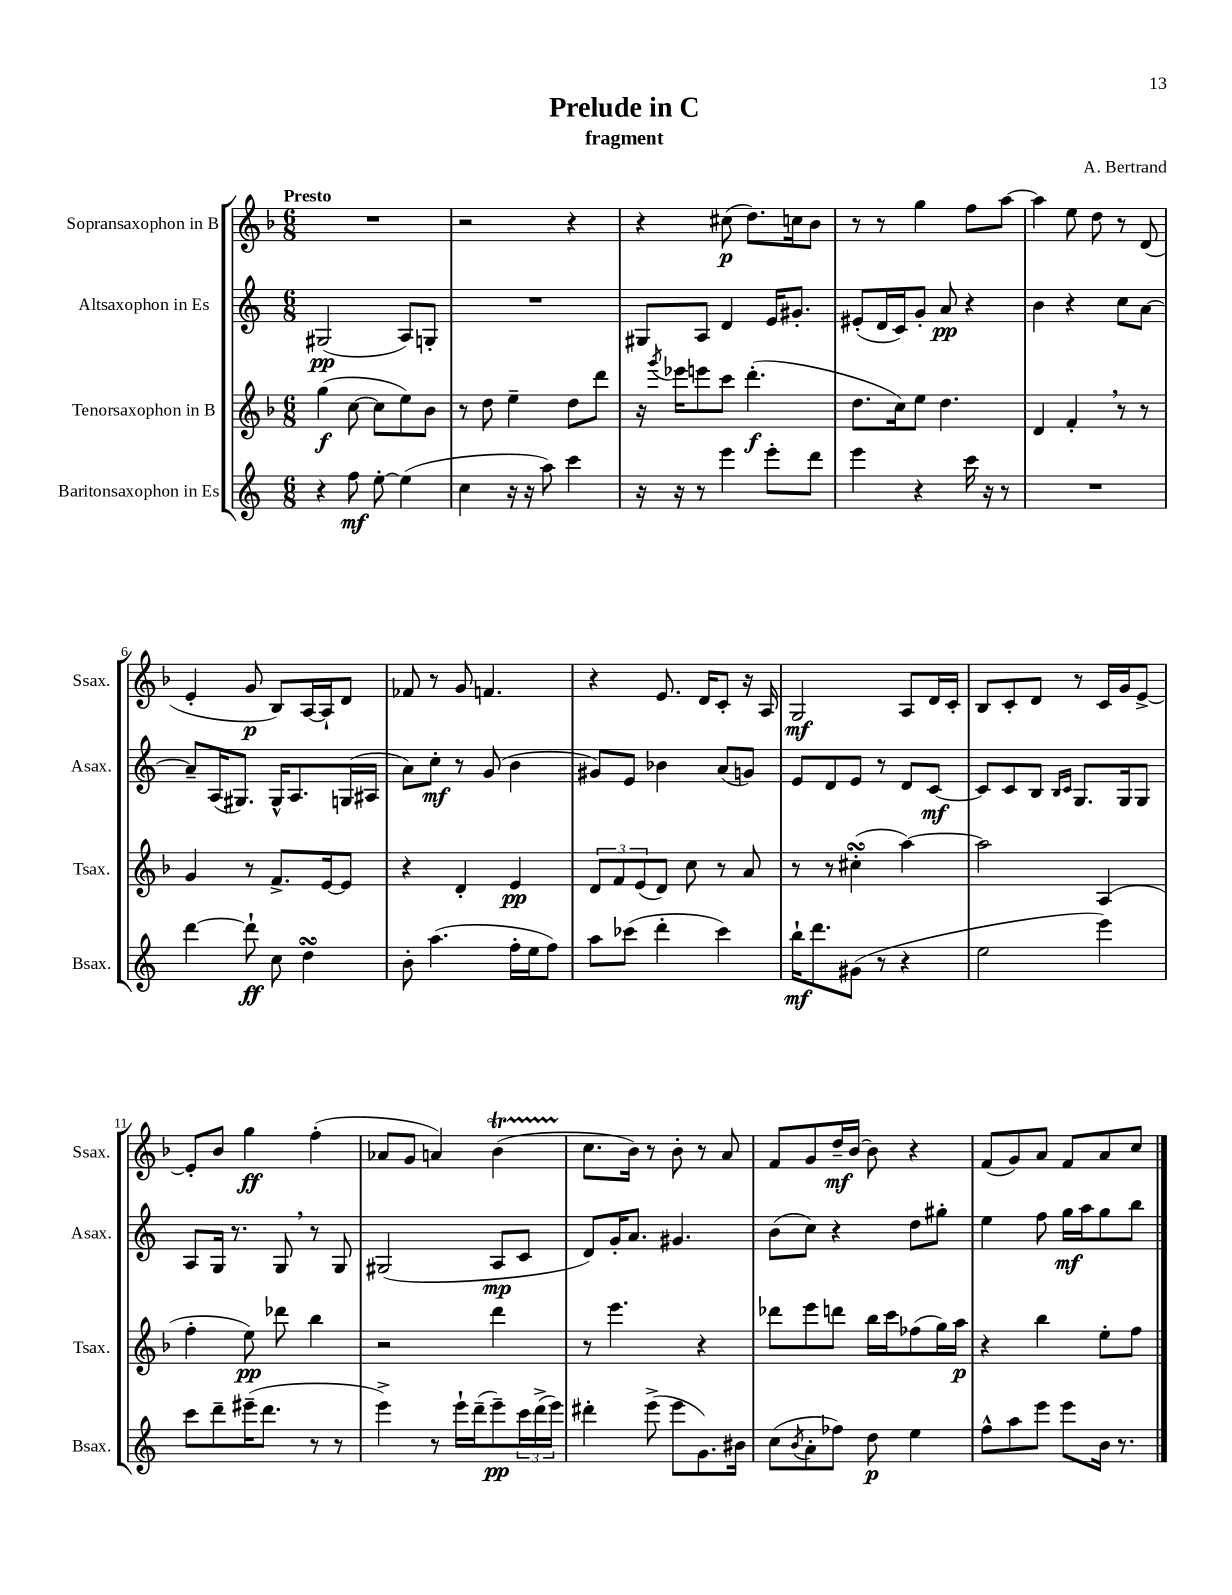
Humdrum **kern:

**kern	**dynam	**kern	**dynam	**kern	**dynam	**kern	**dynam
*part4	*part4	*part3	*part3	*part2	*part2	*part1	*part1
*staff4	*staff4	*staff3	*staff3	*staff2	*staff2	*staff1	*staff1
*I"Baritonsaxophon in Es	*	*I"Tenorsaxophon in B	*	*I"Altsaxophon in Es	*	*I"Sopransaxophon in B	*
*I'Bsax.	*	*I'Tsax.	*	*I'Asax.	*	*I'Ssax.	*
*clefG2	*	*clefG2	*	*clefG2	*	*clefG2	*
*k[]	*	*k[b-]	*	*k[]	*	*k[b-]	*
*M6/8	*	*M6/8	*	*M6/8	*	*M6/8	*
=1	=1	=1	=1	=1	=1	=1	=1
!	!	!	!	!	!	!LO:TX:a:B:t=Presto	!
4r	.	(4gg\	f	(2G#X/	pp	2.r	.
8ff\	mf	[8cc\	.	.	.	.	.
[8ee'\	.	8cc\L]	.	.	.	.	.
(4ee\]	.	8ee\)	.	8A/L)	.	.	.
.	.	8b-\J	.	8Gn'/J	.	.	.
=2	=2	=2	=2	=2	=2	=2	=2
4cc\	.	8r	.	2.r	.	2r	.
.	.	8dd\	.	.	.	.	.
16r	.	4ee~\	.	.	.	.	.
16r	.	.	.	.	.	.	.
8aa\)	.	.	.	.	.	.	.
4ccc\	.	8dd\L	.	.	.	4r	.
.	.	8ddd\J	.	.	.	.	.
=3	=3	=3	=3	=3	=3	=3	=3
16r	.	16r	.	8G#X/L	.	4r	.
.	.	8qggg/	.	.	.	.	.
16r	.	16eee-X\KL	.	.	.	.	.
8r	.	8eeen\	.	8A/J	.	.	.
4eee\	.	8ccc\J	.	4d/	.	(8cc#X\	p
.	.	(4.ddd'\	f	.	.	8.dd\L)	.
8eee'\L	.	.	.	16e/KL	.	.	.
.	.	.	.	8.g#X'/J	.	16ccn\k	.
8ddd\J	.	.	.	.	.	8b-\J	.
=4	=4	=4	=4	=4	=4	=4	=4
4eee\	.	8.dd\L	.	(8e#X'/L	.	8r	.
.	.	.	.	16d/L	.	8r	.
.	.	16cc\k)	.	16c/J)	.	.	.
4r	.	8ee\J	.	8g'/J	.	4gg\	.
.	.	4.dd\	.	8a/	pp	.	.
16ccc\	.	.	.	4r	.	8ff\L	.
16r	.	.	.	.	.	.	.
8r	.	.	.	.	.	[8aa\J	.
=5	=5	=5	=5	=5	=5	=5	=5
2.r	.	4d/	.	4b\	.	4aa\]	.
.	.	4f',/	.	4r	.	8ee\	.
.	.	.	.	.	.	8dd\	.
.	.	8r	.	8cc\L	.	8r	.
.	.	8r	.	[8a\J	.	(8d/	.
!!LO:LB:g=z
=6	=6	=6	=6	=6	=6	=6	=6
[4ddd\	.	4g/	.	8a~/L]	.	4e'/	.
.	.	.	.	(16A/K	.	.	.
.	.	.	.	8.G#X/J)	.	.	.
8ddd`\]	ff	8r	.	.	.	8g/	p
8cc\	.	8.f^/L	.	16G#^^/KL	.	8B-/L)	.
.	.	.	.	8.A/	.	.	.
4ddsSSS\	.	.	.	.	.	[16A/L	.
.	.	[16e/k	.	.	.	16A`/J]	.
.	.	8e/J]	.	(16Gn/L	.	8d/J	.
.	.	.	.	16A#X/JJ	.	.	.
=7	=7	=7	=7	=7	=7	=7	=7
8b'\	.	4r	.	8a\L)	.	8f-X/	.
(4.aa\	.	.	.	8cc'\J	mf	8r	.
.	.	4d'/	.	8r	.	8g/	.
.	.	.	.	(8g/	.	4.fn/	.
16ff'\LL	.	4e/	pp	4b\	.	.	.
16ee\J	.	.	.	.	.	.	.
8ff\J)	.	.	.	.	.	.	.
=8	=8	=8	=8	=8	=8	=8	=8
8aa\L	.	12d/L	.	8g#X/L)	.	4r	.
.	.	12f/	.	.	.	.	.
(8ccc-X\J	.	.	.	8e/J	.	.	.
.	.	(12e/	.	.	.	.	.
4ddd'\	.	8d/J)	.	4b-X\	.	8.e/	.
.	.	8cc\	.	.	.	.	.
.	.	.	.	.	.	16d/KL	.
4ccc-\)	.	8r	.	(8a/L	.	8c'/J	.
.	.	8a/	.	8gn/J)	.	16r	.
.	.	.	.	.	.	16A/	.
=9	=9	=9	=9	=9	=9	=9	=9
16bb`\KL	mf	8r	.	8e/L	.	2G/	mf
8.ddd\	.	.	.	.	.	.	.
.	.	8r	.	8d/	.	.	.
(8g#X\J	.	(4cc#XsSsS'\	.	8e/J	.	.	.
8r	.	.	.	8r	.	.	.
4r	.	[4aa\)	.	8d/L	.	8A/L	.
.	.	.	.	[8c/J	mf	16d/L	.
.	.	.	.	.	.	16c'/JJ	.
=10	=10	=10	=10	=10	=10	=10	=10
2ee\	.	2aa\]	.	8c/L]	.	8B-/L	.
.	.	.	.	8c/	.	8c'/	.
.	.	.	.	8B/J	.	8d/J	.
.	.	.	.	16qqB/LL	.	.	.
.	.	.	.	16qqc/JJ	.	.	.
.	.	.	.	8.G/L	.	8r	.
4eee\)	.	(4A/	.	.	.	16c/LL	.
.	.	.	.	16G/k	.	16g/J	.
.	.	.	.	8G/J	.	[8e^/J	.
!!LO:LB:g=z
=11	=11	=11	=11	=11	=11	=11	=11
8ccc\L	.	4ff'\	.	8A/L	.	8e'/L]	.
8ddd~\	.	.	.	16G/Jk	.	8b-/J	.
.	.	.	.	8.r	.	.	.
(16eee#X~\K	.	8ee\)	pp	.	.	4gg\	ff
8.ddd\J	.	.	.	.	.	.	.
.	.	8ddd-X\	.	8G,/	.	.	.
8r	.	4bb-\	.	8r	.	(4ff'\	.
8r	.	.	.	8G/	.	.	.
=12	=12	=12	=12	=12	=12	=12	=12
4eee^\)	.	2r	.	(2G#X/	.	8a-X/L	.
.	.	.	.	.	.	8g/J	.
8r	.	.	.	.	.	4an/)	.
16eee`\LL	.	.	.	.	.	.	.
(16ddd~\J	.	.	.	.	.	.	.
8eee~\)	pp	4ddd\	.	8A/L	mp	(4b-T\	.
24ccc\L	.	.	.	8c/J	.	.	.
(24ddd^\	.	.	.	.	.	.	.
24eee\JJ)	.	.	.	.	.	.	.
=13	=13	=13	=13	=13	=13	=13	=13
4ddd#X'\	.	8r	.	8d/L)	.	8.cc\L	.
.	.	4.eee\	.	16g'/K	.	.	.
.	.	.	.	8.a/J	.	16b-\Jk)	.
(8eee^\	.	.	.	.	.	8r	.
8eee\L	.	.	.	4.g#X/	.	8b-'\	.
8.g\)	.	4r	.	.	.	8r	.
.	.	.	.	.	.	8a/	.
16b#X\Jk	.	.	.	.	.	.	.
=14	=14	=14	=14	=14	=14	=14	=14
(8cc\L	.	8ddd-X\L	.	(8b\L	.	8f/L	.
8qb/	.	.	.	.	.	.	.
8a'\	.	8eee\	.	8cc\J)	.	8g/	.
8ff-X\J)	.	8dddn\J	.	4r	.	16dd~/L	mf
.	.	.	.	.	.	[16b-/JJ	.
8dd\	p	16bb-\LL	.	.	.	8b-\]	.
.	.	16ccc\J	.	.	.	.	.
4ee\	.	(8ff-X\	.	8dd\L	.	4r	.
.	.	16gg\L)	.	8gg#X'\J	.	.	.
.	.	16aa\JJ	p	.	.	.	.
=15	=15	=15	=15	=15	=15	=15	=15
8ff^^\L	.	4r	.	4ee\	.	(8f/L	.
8aa\	.	.	.	.	.	8g/)	.
8eee\J	.	4bb-\	.	8ff\	.	8a/J	.
8eee\L	.	.	.	16gg\LL	mf	8f/L	.
.	.	.	.	16aa\J	.	.	.
16b\Jk	.	8ee'\L	.	8gg\	.	8a/	.
8.r	.	.	.	.	.	.	.
.	.	8ff\J	.	8bb\J	.	8cc/J	.
==	==	==	==	==	==	==	==
*-	*-	*-	*-	*-	*-	*-	*-
